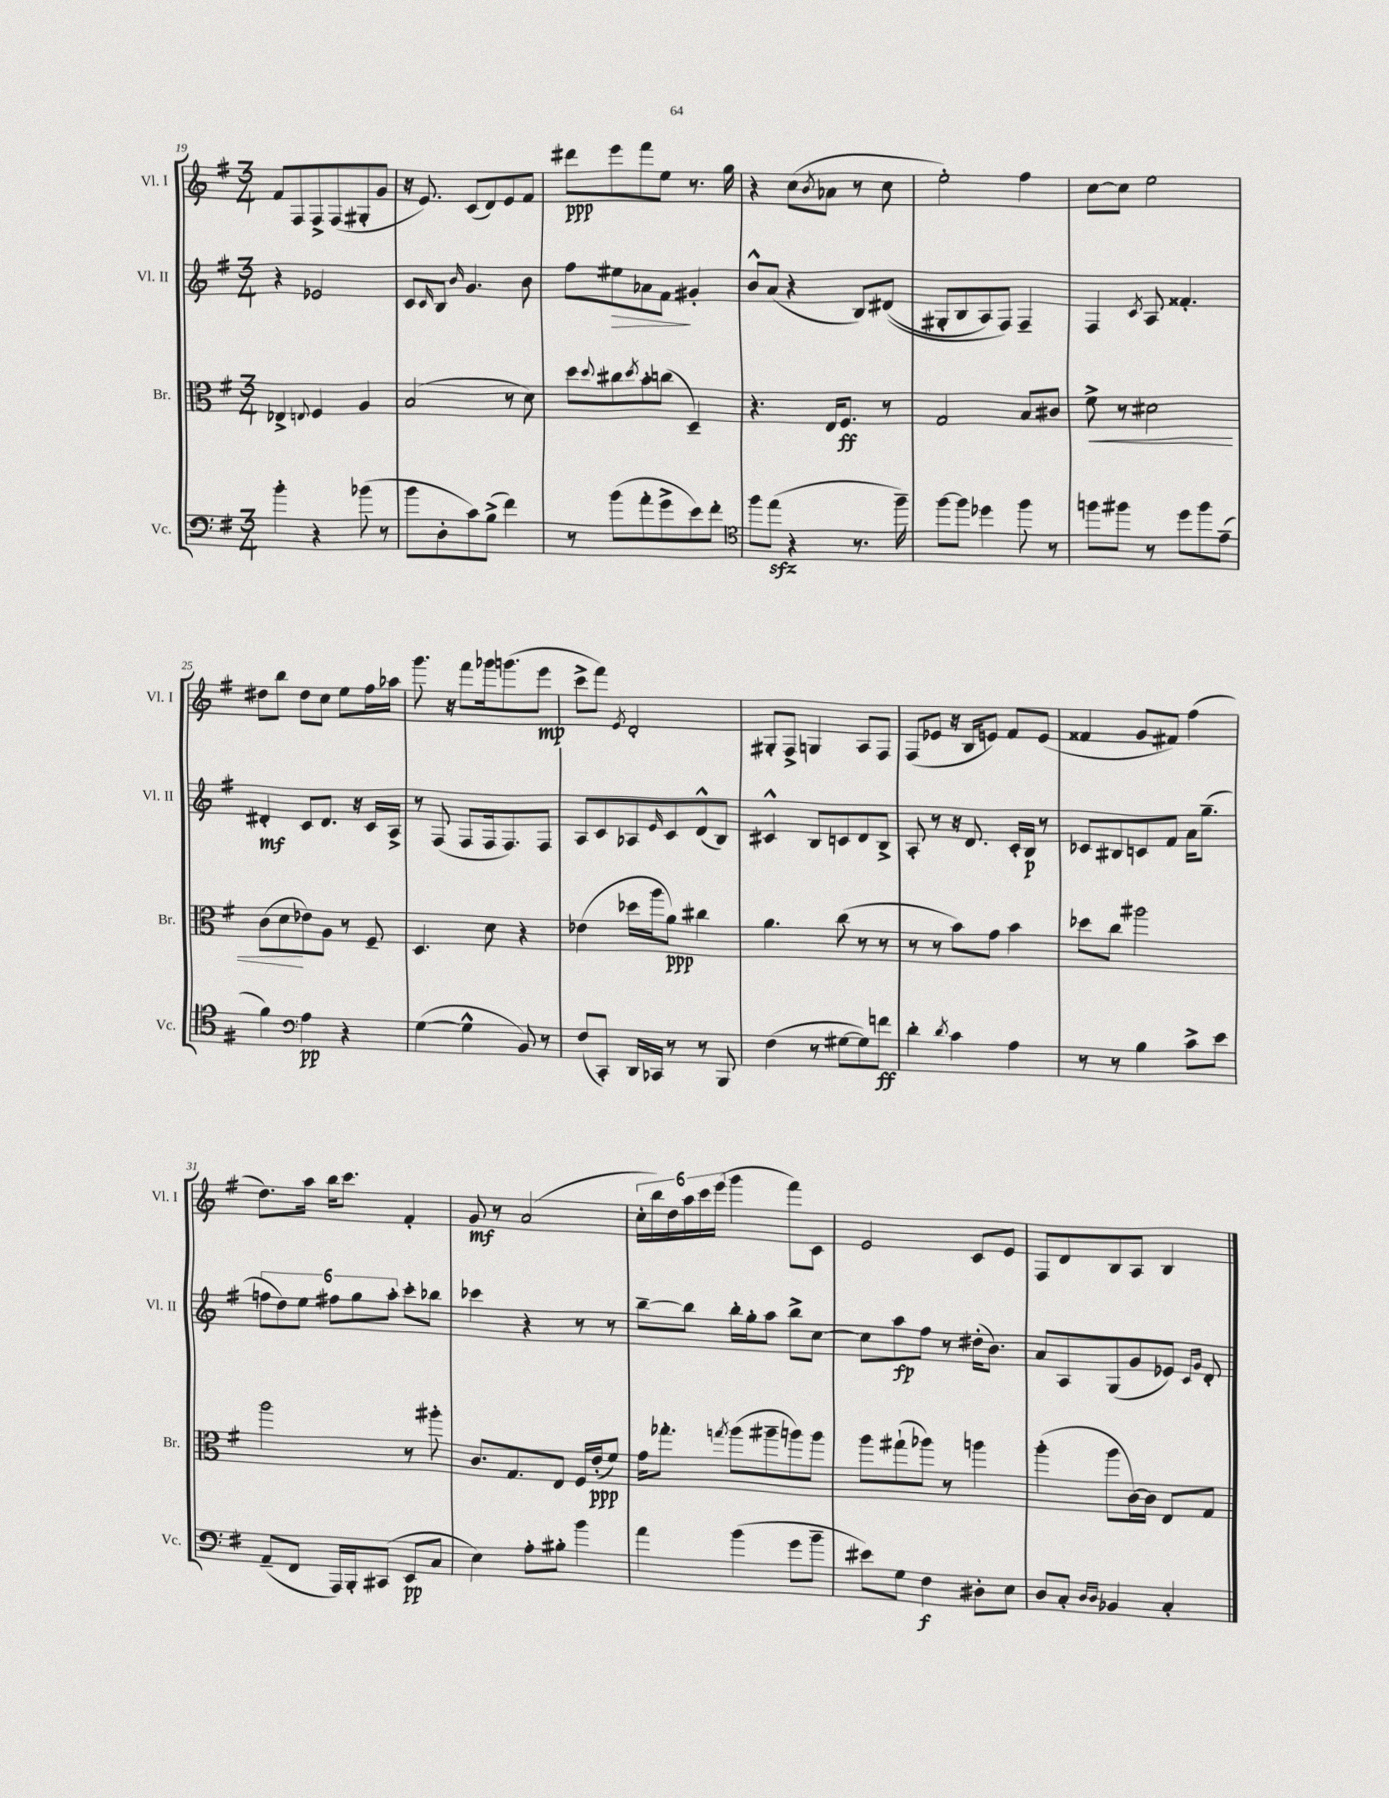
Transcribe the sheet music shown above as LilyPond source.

<<
\new StaffGroup <<
\new Staff = "s0" \with { instrumentName = "Vl. I" shortInstrumentName = "Vl. I" } {
    \clef treble \key g \major \numericTimeSignature \time 3/4
    fis'8 fis8 fis8-> fis8( gis8-. g'8 |
    r16 e'8.) c'8( d'8) e'8 fis'8 |
    dis'''8\ppp e'''8 fis'''8 e''8 r8. g''16 |
    r4 c''8( \acciaccatura { b'8 } aes'8 r8 c''8 |
    e''2-.) fis''4 |
    c''8~ c''8 e''2 |
    dis''8 b''8 dis''8 c''8 e''8 fis''16 aes''16 |
    g'''8. r16 fis'''8 ges'''16 g'''8.( e'''8\mp |
    c'''8-> fis'''8) \acciaccatura { e'8 } d'2-. |
    gis8-. fis8-> g4 a8 fis8 |
    fis8( ees'8 r16 b16 e'8) fis'8 e'8( |
    fisis'4 g'8 fis'8) fis''4( |
    d''8.) a''16 b''16 c'''8. fis'4-. |
    g'8\mf r8 a'2( |
    \tuplet 6/4 { c''16-. b''16) d''16 a''16 c'''16 e'''16( } g'''4 fis'''8) c'8 |
    e'2 c'8 e'8 |
    fis8 d'8 b8 a8 b4 \bar "|." |
}
\new Staff = "s1" \with { instrumentName = "Vl. II" shortInstrumentName = "Vl. II" } {
    \clef treble \key g \major \numericTimeSignature \time 3/4
    r4 ees'2 |
    c'8 \grace { c'16 } b8 \grace { b'16 } g'4. b'8 |
    fis''8 eis''8\> aes'8 fis'8\! gis'4-. |
    b'8-^ a'8( r4 b8) dis'8(\( |
    gis8-. b8 a8) fis8\) fis4-- |
    fis4 \acciaccatura { c'8 } a8 fisis'4.-. |
    dis'4-.\mf c'8 dis'8. r16 c'16 a16-> |
    r8 fis8( fis8 fis16 fis8.) fis8 |
    a8 c'8 aes8 \grace { e'16 } c'8 d'8-^( b8) |
    cis'4-^ b8 c'8 d'8 b8-> |
    a8-. r8 r16 d'8. c'16-. b16\p r8 |
    ces'8 bis8 c'8 fis'8 a'16 g''8.--( |
    \tuplet 6/4 { f''8 d''8) e''8 fis''8 g''8 a''8-. } c'''8-. bes''8 |
    ces'''4 r4 r8 r8 |
    b''8~-- b''8 b''16-. g''16-. a''8 b''8-> c''8~ |
    c''8 a''8\fp fis''8 r8 dis''16-.( b'8.) |
    a'8 a8 g8( g'8 ees'8) \grace { c'16 g'16 } d'8-. \bar "|." |
}
\new Staff = "s2" \with { instrumentName = "Br." shortInstrumentName = "Br." } {
    \clef alto \key g \major \numericTimeSignature \time 3/4
    ees4-> \appoggiatura { e8 } fis4 a4 |
    b2( r8 d'8) |
    d''8 \appoggiatura { d''8 } cis''8 \acciaccatura { d''8 } b'8-. c''8( d4--) |
    r4. e16 fis8.\ff r8 |
    g2 b8 cis'8 |
    fis'8->\< r8 dis'2 |
    c'8( d'8\! ees'8) a8 r8 fis8-- |
    d4. d'8 r4 |
    ees'4( des''16 a''16 a'8\ppp) cis''4 |
    a'4. c''8( r8 r8 |
    r8 r8 b'8) g'8 b'4 |
    des''8 c''8 ais''2 |
    a''2 r8 ais''8-. |
    c'8. g8. e8 fis16 e'16-.\ppp( fis'8) |
    g'16 ges''8.-. \acciaccatura { g''8 } a''8( ais''8-- a''8) a''8 |
    a''8 gis''8-!( aes''8) r8 a''4 |
    a''4-.( a''8 c'16~) c'16 e8 g8 \bar "|." |
}
\new Staff = "s3" \with { instrumentName = "Vc." shortInstrumentName = "Vc." } {
    \clef bass \key g \major \numericTimeSignature \time 3/4
    b'4-. r4 bes'8( r8 |
    b'8 d8-. c'8) b8->( fis'4) |
    r8 b'8( a'8-. g'8-> e'8) fis'8-. |
    \clef tenor fis''8 e''8\sfz( r4 r8. fis''16--) |
    fis''8~ fis''8 des''4 fis''8 r8 |
    f''8 fis''8 r8 d''8 fis''8 e'8--( |
    fis'4) \clef bass a4\pp r4 |
    g4~( g4-^ b,8) r8 |
    fis8( c,8-.) d,16 ces,16 r8 r8 b,,8 |
    fis4( r8 gis8~ gis8) f'8\ff |
    d'4-. \acciaccatura { d'8 } c'4 a4 |
    r8 r8 b4 c'8-> e'8 |
    a,8--( fis,8 a,,16) b,,16-. cis,8( e,8\pp c8 |
    e4) a8-. bis8-. b'4 |
    a'4 b'4( g'8 b'8-- |
    eis'8) g8 fis4\f dis8-. e8 |
    d8 c8-. \grace { d16 d16 } bes,4 c4-. \bar "|." |
}
>>
>>
\layout { \context { \Score currentBarNumber = #19 } }
